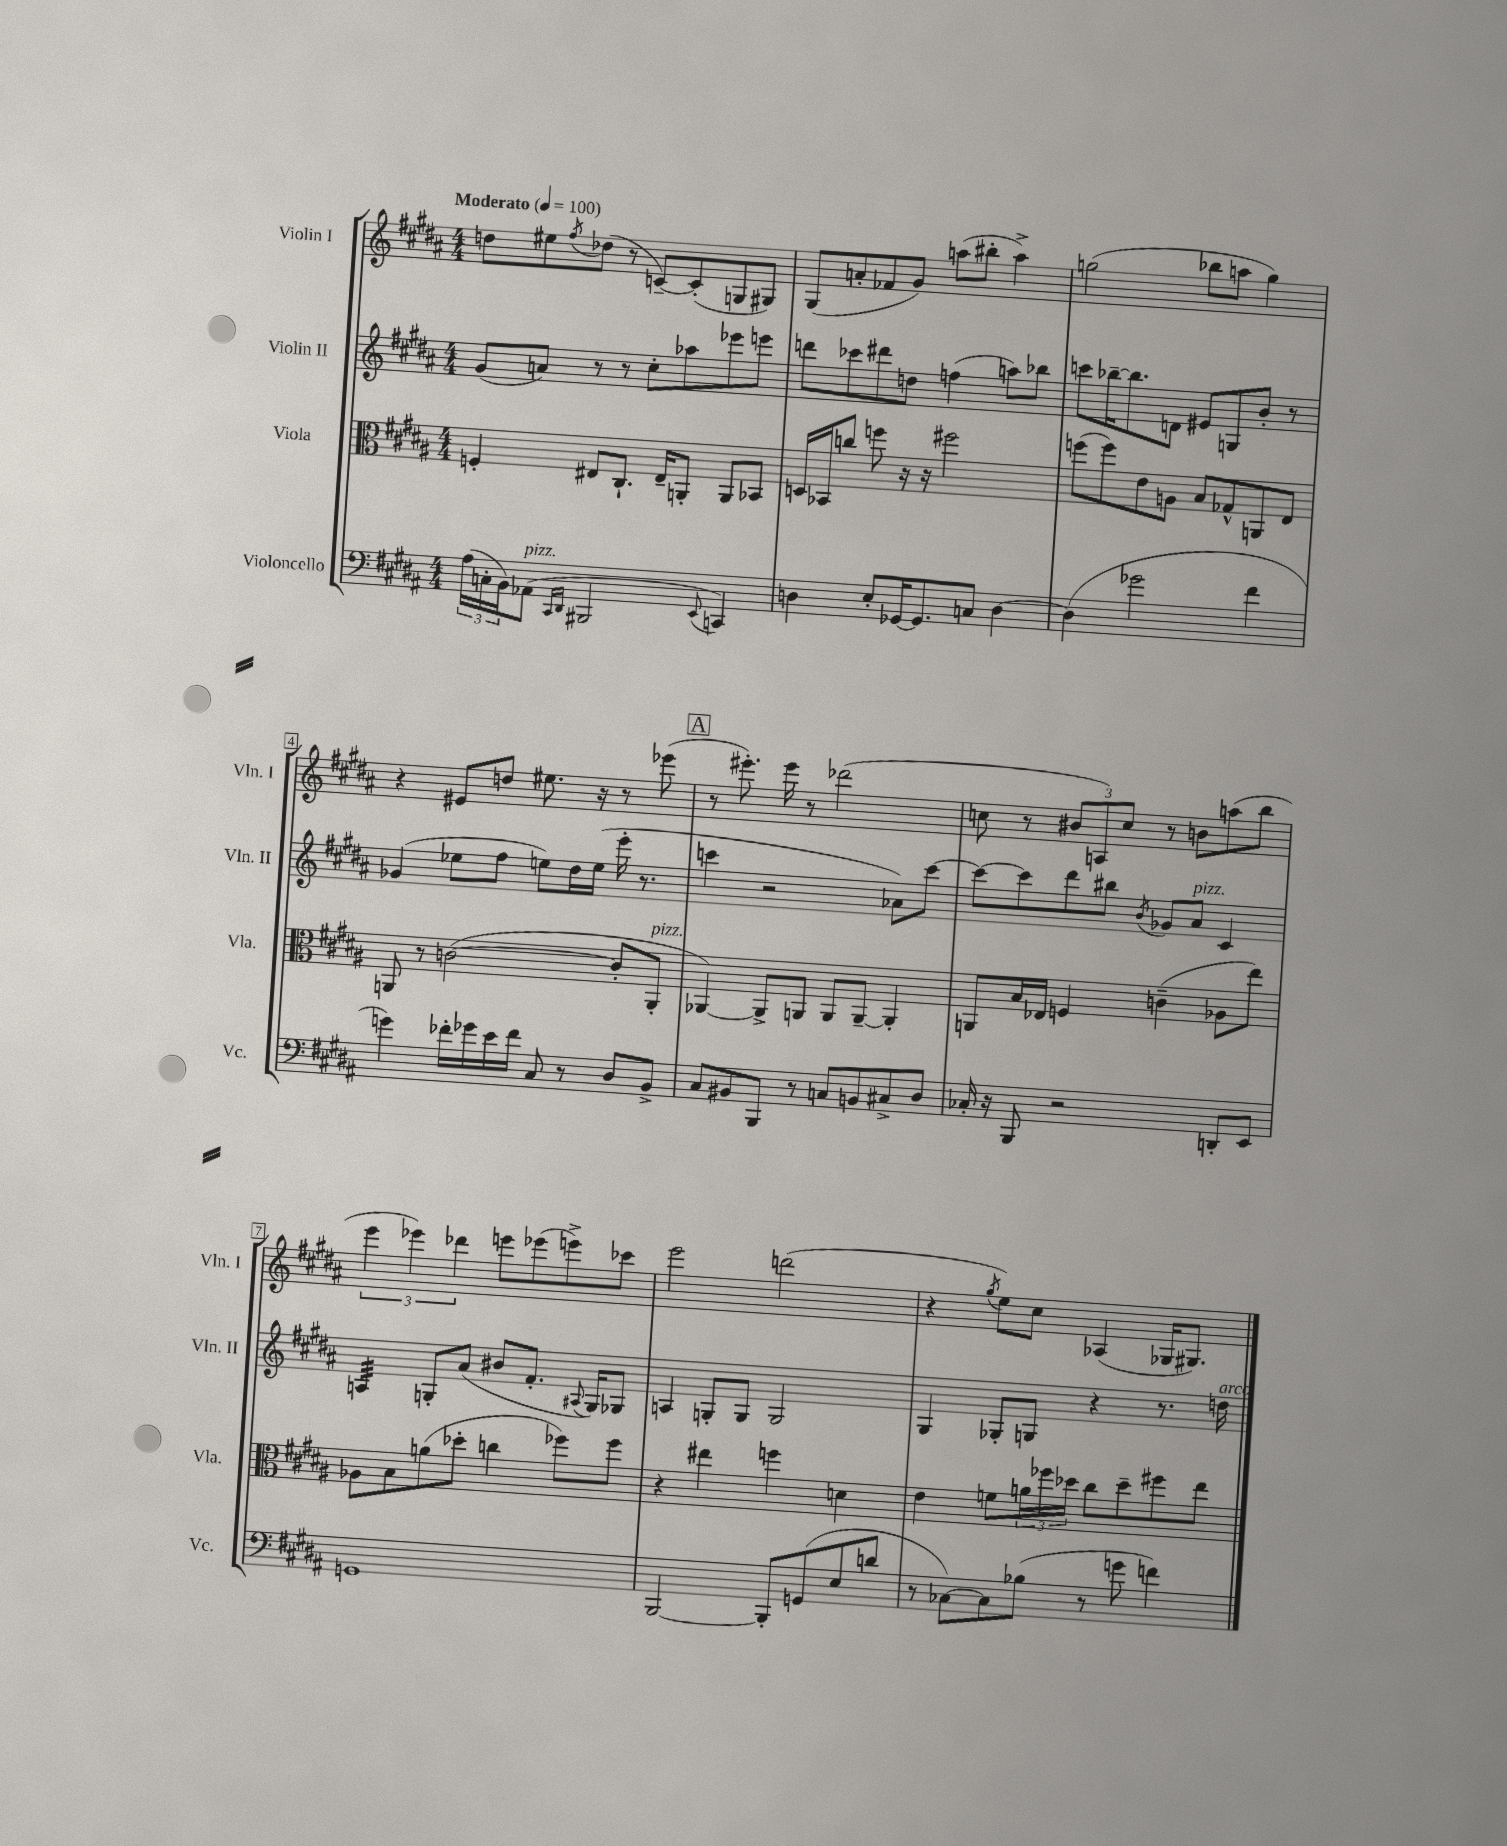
<<
\new StaffGroup <<
\new Staff = "s0" \with { instrumentName = "Violin I" shortInstrumentName = "Vln. I" } {
    \clef treble \key b \major \numericTimeSignature \time 4/4 \tempo "Moderato" 4 = 100
    d''8 eis''8 \acciaccatura { fis''8 } des''8( r8 c'8~--) c'8-.( g8 gis8) |
    gis8( a'8-. fes'8 gis'8) a''8( bis''8-. a''4->) |
    g''2( bes''8 a''8 g''4) |
    r4 eis'8 d''8 eis''8. r16 r8 ees'''8( |
    \mark \markup { \box "A" } r8 eis'''8.-.) eis'''16 r8 des'''2( |
    c''8 r8 \tuplet 3/2 { bis'8 a8) c''8 } r8 b'8 a''8( b''8 |
    \tuplet 3/2 { e'''4 ees'''4) des'''4 } e'''8 ees'''8( e'''8->) ces'''8 |
    e'''2 d'''2( |
    r4 \acciaccatura { gis''8 } e''8) cis''8 aes4( ges16 gis8.) \bar "|." |
}
\new Staff = "s1" \with { instrumentName = "Violin II" shortInstrumentName = "Vln. II" } {
    \clef treble \key b \major \numericTimeSignature \time 4/4
    gis'8( a'8) r8 r8 cis''8-. aes''8 ees'''8 e'''8 |
    d'''8 ces'''8 dis'''8 d''8 f''4( a''8) bes''8 |
    c'''8 bes''16~-- bes''8. d'8 eis'8 g8 b'8-. r8 |
    ges'4( ees''8 fis''8 e''8) dis''16 e''16( e'''16-. r8. |
    \mark \markup { \box "A" } c'''4 r2 aes'8) c'''8~ |
    c'''8~ c'''8 dis'''8 bis''8 \acciaccatura { b'8 } ges'8 ais'8^\markup { \italic "pizz." } cis'4 |
    a4:32 g8-. ais'8( bis'8 fis'8.-. \appoggiatura { ais8 } g16) ges8 |
    a4 g8-. g8 g2 |
    gis4 ges8-. g8 r4 r8. d''16^\markup { \italic "arco" } \bar "|." |
}
\new Staff = "s2" \with { instrumentName = "Viola" shortInstrumentName = "Vla." } {
    \clef alto \key b \major \numericTimeSignature \time 4/4
    f4-. eis8 cis8.-! eis16-- a,8-. a,8 bes,8 |
    d16 bes,16 c''8 f''8 r16 r16 fis''2 |
    f''8( f''8) e'8 a8 b8 ges8-^ a,8 e8 |
    a,8 r8 c'2~( c'8-. a,8-.^\markup { \italic "pizz." } |
    \mark \markup { \box "A" } aes,4~) aes,8-> a,8 a,8 a,8~-- a,4-. |
    a,8 b16 ees16 f4 c'4--( aes8 e''8) |
    aes8 b8 a'8( des''8-. c''4 fes''8) fes''8 |
    r4 eis''4 f''4 d'4 |
    e'4 f'8 \tuplet 3/2 { a'16 fes''16 des''16 } cis''8 des''8-- fis''8 e''8 \bar "|." |
}
\new Staff = "s3" \with { instrumentName = "Violoncello" shortInstrumentName = "Vc." } {
    \clef bass \key b \major \numericTimeSignature \time 4/4
    \tuplet 3/2 { ais16( c16-. b,16) } aes,8^\markup { \italic "pizz." }( \grace { cis,16 dis,16 } bis,,2 \appoggiatura { e,8 } c,4) |
    d4 e8-. ges,16~ ges,8. c8 d4~ |
    d4( ges'2 fis'4 |
    g'4) fes'16-. ges'16 e'16 fes'16 cis8 r8 dis8 b,8-> |
    \mark \markup { \box "A" } cis8 bis,8 b,,8 r8 c8 b,8 cis8-> dis8 |
    ces16-. r16 b,,8 r2 d,8-. e,8 |
    g,1 |
    b,,2~ b,,8-. g,8( e8 d'8 |
    r8 ces8~) ces8 bes8( r8 g'8 f'4) \bar "|." |
}
>>
>>
\layout { \context { \Score \override BarNumber.stencil = #(make-stencil-boxer 0.1 0.3 ly:text-interface::print) } }
